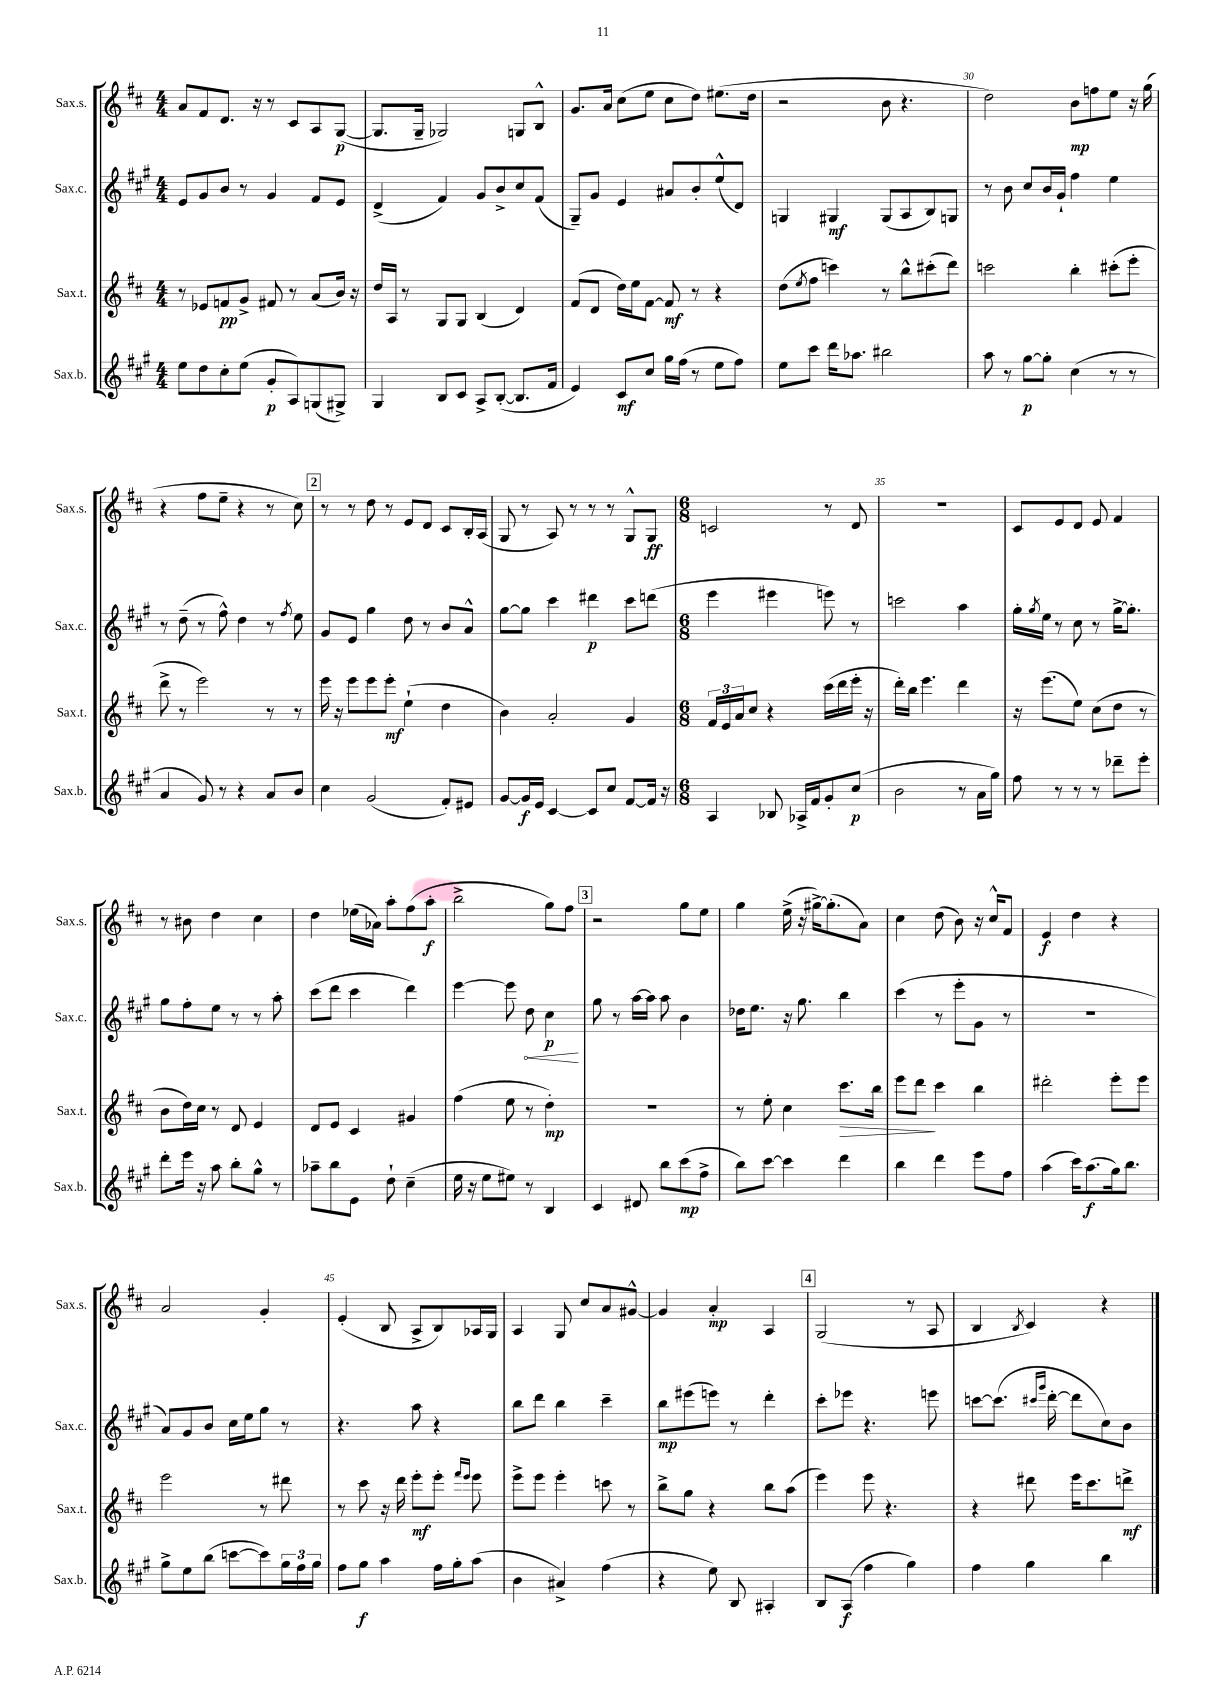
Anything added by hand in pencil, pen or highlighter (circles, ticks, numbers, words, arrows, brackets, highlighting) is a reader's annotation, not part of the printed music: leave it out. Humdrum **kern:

**kern	**dynam	**kern	**dynam	**kern	**dynam	**kern	**dynam
*part4	*part4	*part3	*part3	*part2	*part2	*part1	*part1
*staff4	*staff4	*staff3	*staff3	*staff2	*staff2	*staff1	*staff1
*I"Sax.b.	*	*I"Sax.t.	*	*I"Sax.c.	*	*I"Sax.s.	*
*I'Sax.b.	*	*I'Sax.t.	*	*I'Sax.c.	*	*I'Sax.s.	*
*clefG2	*	*clefG2	*	*clefG2	*	*clefG2	*
*k[f#c#g#]	*	*k[f#c#]	*	*k[f#c#g#]	*	*k[f#c#]	*
*M4/4	*	*M4/4	*	*M4/4	*	*M4/4	*
=26	=26	=26	=26	=26	=26	=26	=26
8ee\L	.	8r	.	8e/L	.	8a/L	.
8dd\	.	8e-X/L	.	8g#/	.	8f#/	.
8cc#'\	.	8fn/	pp	8b/J	.	8.d/J	.
(8ee\J	.	8g^/J	.	8r	.	.	.
.	.	.	.	.	.	16r	.
8g#'/L	p	8f#X/	.	4g#/	.	8r	.
8A/)	.	8r	.	.	.	8c#/L	.
(8Gn/	.	(8a/L	.	8f#/L	.	8A/	.
8G#X^/J)	.	16b/Jk)	.	8e/J	.	([8G/J	p
.	.	16r	.	.	.	.	.
=27	=27	=27	=27	=27	=27	=27	=27
4G#/	.	16dd/LL	.	(4d^/	.	8.G/L]	.
.	.	16A/JJ	.	.	.	.	.
.	.	8r	.	.	.	.	.
.	.	.	.	.	.	16G~/Jk	.
8B/L	.	8G/L	.	4f#/)	.	2G-X/)	.
8c#/J	.	8G/J	.	.	.	.	.
8A^/L	.	(4B/	.	8g#/L	.	.	.
([8B'/J	.	.	.	8b^/	.	.	.
8.B/L]	.	4d/)	.	8cc#/	.	8Gn/L	.
.	.	.	.	(8f#/J	.	8B^^/J	.
16f#/Jk	.	.	.	.	.	.	.
=28	=28	=28	=28	=28	=28	=28	=28
4e/)	.	(8f#/L	.	8G#~/L)	.	8.g/L	.
.	.	8d/J	.	8g#/J	.	.	.
.	.	.	.	.	.	16a/Jk	.
8c#/L	mf	16dd\LL)	.	4e/	.	(8cc#\L	.
.	.	16ee\J	.	.	.	.	.
8cc#/J	.	[8f#\J	.	.	.	8ee\J	.
16gg#\LL	.	8f#/]	mf	8a#X/L	.	8cc#\L	.
(16ff#\JJ	.	.	.	.	.	.	.
8r	.	8r	.	8b'/	.	8dd\J)	.
8ee\L	.	4r	.	(8ee^^/	.	(8.ee#X\L	.
8ff#\J)	.	.	.	8d/J)	.	.	.
.	.	.	.	.	.	16dd\Jk	.
=29	=29	=29	=29	=29	=29	=29	=29
8ee\L	.	(8dd\L	.	4Gn/	.	2r	.
.	.	8qee/	.	.	.	.	.
8ccc#\J	.	8ff#\J	.	.	.	.	.
16ddd\KL	.	4cccn\)	.	4G#X/	mf	.	.
8.aa-X\J	.	.	.	.	.	.	.
2bb#X\	.	8r	.	(8G#/L	.	8b\	.
.	.	8bb^^\L	.	8A/	.	4.r	.
.	.	(8ccc#X'\	.	8B/)	.	.	.
.	.	8ddd\J)	.	8Gn/J	.	.	.
=30	=30	=30	=30	=30	=30	=30	=30
8aa\	.	2cccn\	.	8r	.	2dd\)	.
8r	.	.	.	8b\	.	.	.
[8gg#\L	p	.	.	8cc#/L	.	.	.
8gg#'\J]	.	.	.	16b/L	.	.	.
.	.	.	.	16g#`/JJ	.	.	.
(4cc#\	.	4bb'\	.	4ff#\	.	8b\L	mp
.	.	.	.	.	.	8ffn\	.
8r	.	(8ccc#X'\L	.	4ee\	.	8ee\J	.
8r	.	8eee'\J	.	.	.	16r	.
.	.	.	.	.	.	(16gg\	.
!!LO:LB:g=z
=31	=31	=31	=31	=31	=31	=31	=31
4a/	.	8ddd^\	.	8r	.	4r	.
.	.	8r	.	(8dd~\	.	.	.
8g#/)	.	2eee\)	.	8r	.	8ff#\L	.
8r	.	.	.	8ff#^^\)	.	8ee~\J	.
4r	.	.	.	4dd\	.	4r	.
8a/L	.	8r	.	8r	.	8r	.
.	.	.	.	8qff#/	.	.	.
8b/J	.	8r	.	8ee\	.	8cc#\)	.
!!LO:REH:place=s1:t=2
=32	=32	=32	=32	=32	=32	=32	=32
4cc#\	.	16eee\	.	8g#/L	.	8r	.
.	.	16r	.	.	.	.	.
.	.	8eee\L	.	8e/J	.	8r	.
(2g#/	.	8eee\	.	4gg#\	.	8dd\	.
.	.	8eee'\J	mf	.	.	8r	.
.	.	(4ee`\	.	8dd\	.	8e/L	.
.	.	.	.	8r	.	8d/J	.
8f#'/L)	.	4dd\	.	8b/L	.	8c#/L	.
8e#X/J	.	.	.	8a^^/J	.	16B'/L	.
.	.	.	.	.	.	(16A/JJ	.
=33	=33	=33	=33	=33	=33	=33	=33
[8g#/L	.	4b\)	.	[8gg#\L	.	8G/	.
16g#/L]	f	.	.	8gg#\J]	.	8r	.
16e/JJ	.	.	.	.	.	.	.
[4c#/	.	2a'/	.	4ccc#\	.	8A/)	.
.	.	.	.	.	.	8r	.
8c#/L]	.	.	.	4ddd#X\	p	8r	.
8cc#/J	.	.	.	.	.	8r	.
[8f#/L	.	4g/	.	8ccc#\L	.	8G^^/L	.
16f#/Jk]	.	.	.	(8dddn\J	.	8G/J	ff
16r	.	.	.	.	.	.	.
=34	=34	=34	=34	=34	=34	=34	=34
*M6/8	*	*M6/8	*	*M6/8	*	*M6/8	*
4A/	.	24f#/LL	.	4eee\	.	2cn/	.
.	.	24e/	.	.	.	.	.
.	.	24a/J	.	.	.	.	.
.	.	8cc#/J	.	.	.	.	.
8B-X/	.	4r	.	4eee#X\	.	.	.
16A-X^/LL	.	.	.	.	.	.	.
16f#/J	.	.	.	.	.	.	.
8g#'/	.	(16ccc#\LL	.	8eeen\)	.	8r	.
.	.	16ddd\	.	.	.	.	.
(8cc#/J	p	16eee'\JJ	.	8r	.	8d/	.
.	.	16r	.	.	.	.	.
=35	=35	=35	=35	=35	=35	=35	=35
2b\	.	16ddd'\LL)	.	2cccn\	.	2.r	.
.	.	16bb\JJ	.	.	.	.	.
.	.	4.eee\	.	.	.	.	.
8r	.	4ddd\	.	4aa\	.	.	.
16a\LL	.	.	.	.	.	.	.
16gg#\JJ)	.	.	.	.	.	.	.
=36	=36	=36	=36	=36	=36	=36	=36
8ff#\	.	16r	.	16gg#'\LL	.	8c#/L	.
.	.	.	.	8qgg#/	.	.	.
.	.	(8.eee\L	.	16ee\JJ	.	.	.
8r	.	.	.	8r	.	8e/	.
8r	.	8ee\J)	.	8cc#\	.	8d/J	.
8r	.	(8cc#\L	.	8r	.	8e/	.
8ddd-X~\L	.	8dd\J	.	[16gg#^\KL	.	4f#/	.
.	.	.	.	8.gg#'\J]	.	.	.
8eee'\J	.	8r	.	.	.	.	.
!!LO:LB:g=z
=37	=37	=37	=37	=37	=37	=37	=37
8ddd'\L	.	8b\L	.	8gg#\L	.	8r	.
16eee\Jk	.	16dd\L)	.	8ff#'\	.	8b#X\	.
16r	.	16cc#\JJ	.	.	.	.	.
8aa\	.	8r	.	8ee\J	.	4dd\	.
8bb'\L	.	8d/	.	8r	.	.	.
8gg#^^\J	.	4e/	.	8r	.	4cc#\	.
8r	.	.	.	8aa'\	.	.	.
=38	=38	=38	=38	=38	=38	=38	=38
8aa-X~\L	.	8d/L	.	(8ccc#\L	.	4dd\	.
8bb\	.	8e/J	.	8ddd\J	.	.	.
8e\J	.	4c#/	.	4ccc#\	.	(16ee-X\LL	.
.	.	.	.	.	.	16a-X\JJ)	.
8dd`\	.	.	.	.	.	8aa'\L	.
(4cc#~\	.	4g#X/	.	4ddd\)	.	(8ff#\	.
.	.	.	.	.	.	8aa'\J	f
=39	=39	=39	=39	=39	=39	=39	=39
16ee\	.	(4ff#\	.	[4eee\	.	2bb^\	.
16r	.	.	.	.	.	.	.
8ee\L	.	.	.	.	.	.	.
8ee#X\J)	.	8ee\	.	8eee\]	.	.	.
!	!	!	!	!	!LO:HP:b	!	!
8r	.	8r	.	8dd\	<	.	.
4B/	.	4dd'\)	mp	4cc#\	p	8gg\L)	.
.	.	.	.	.	.	8ff#\J	.
.	.	.	.	.	[	.	.
!!LO:REH:place=s1:t=3
=40	=40	=40	=40	=40	=40	=40	=40
4c#/	.	2.r	.	8gg#\	.	2r	.
.	.	.	.	8r	.	.	.
8d#X/	.	.	.	[16aa\LL	.	.	.
.	.	.	.	16aa\JJ]	.	.	.
8bb\L	.	.	.	8aa\	.	.	.
(8ccc#\	mp	.	.	4b\	.	8gg\L	.
8ff#^\J	.	.	.	.	.	8ee\J	.
=41	=41	=41	=41	=41	=41	=41	=41
8bb\L)	.	8r	.	16dd-X\KL	.	4gg\	.
.	.	.	.	8.ee\J	.	.	.
[8ccc#\J	.	8ee'\	.	.	.	.	.
4ccc#\]	.	4cc#\	.	16r	.	(16ee^\	.
.	.	.	.	8.gg#\	.	16r	.
.	.	.	.	.	.	[16gg#X^\KL)	.
.	.	.	.	.	.	(8.gg#'\]	.
!	!	!	!LO:HP:b	!	!	!	!
4ddd\	.	8.ccc#\L	>	4bb\	.	.	.
.	.	.	.	.	.	8a\J)	.
.	.	16bb\Jk	.	.	.	.	.
=42	=42	=42	=42	=42	=42	=42	=42
4bb\	.	8eee\L	.	(4ccc#\	.	4cc#\	.
.	.	8ddd\J	.	.	.	.	.
4ddd\	.	4ccc#\	]	8r	.	(8dd\	.
.	.	.	.	8eee'\L	.	8b\)	.
8eee\L	.	4bb\	.	8g#\J	.	16r	.
.	.	.	.	.	.	16cc#^^/KL	.
8ff#\J	.	.	.	8r	.	8f#/J	.
=43	=43	=43	=43	=43	=43	=43	=43
(4aa\	.	2ddd#X'\	.	2.r	.	4e/	f
16ccc#\KL)	.	.	.	.	.	4dd\	.
(8.aa\	f	.	.	.	.	.	.
16gg#\k)	.	8eee'\L	.	.	.	4r	.
8.bb\J	.	.	.	.	.	.	.
.	.	8eee\J	.	.	.	.	.
!!LO:LB:g=z
=44	=44	=44	=44	=44	=44	=44	=44
8gg#^\L	.	2eee\	.	8a/L)	.	2a/	.
8ee\	.	.	.	8g#/	.	.	.
(8bb\J	.	.	.	8b/J	.	.	.
[8cccn\L	.	.	.	16cc#\LL	.	.	.
.	.	.	.	16ee\J	.	.	.
8ccc\])	.	8r	.	8gg#\J	.	4g'/	.
24gg#\L	.	8ddd#X\	.	8r	.	.	.
24ff#\	.	.	.	.	.	.	.
24gg#\JJ	.	.	.	.	.	.	.
=45	=45	=45	=45	=45	=45	=45	=45
8ff#\L	.	8r	.	4.r	.	(4e'/	.
8gg#\J	f	8ccc#\	.	.	.	.	.
4aa\	.	16r	.	.	.	8B/	.
.	.	16ddd\	.	.	.	.	.
.	.	8eee'\L	mf	8aa\	.	8A^/L	.
16ff#\LL	.	8eee'\J	.	4r	.	8B/)	.
16gg#'\J	.	.	.	.	.	.	.
.	.	16qqfff#/LL	.	.	.	.	.
.	.	16qqeee/JJ	.	.	.	.	.
(8aa\J	.	8eee\	.	.	.	16A-X/L	.
.	.	.	.	.	.	16G/JJ	.
=46	=46	=46	=46	=46	=46	=46	=46
4b\	.	8eee^\L	.	8bb\L	.	4A/	.
.	.	8eee\J	.	8ddd\J	.	.	.
4a#X^/)	.	4eee'\	.	4bb\	.	8G/	.
.	.	.	.	.	.	8cc#/L	.
(4ff#\	.	8cccn\	.	4ccc#~\	.	8a/	.
.	.	8r	.	.	.	[8g#X^^/J	.
=47	=47	=47	=47	=47	=47	=47	=47
4r	.	8bb^\L	.	8bb\L	mp	4g#/]	.
.	.	8gg\J	.	(8eee#X\	.	.	.
8ee\)	.	4r	.	8eeen\J)	.	4a'/	mp
8B/	.	.	.	8r	.	.	.
4A#X'/	.	8bb\L	.	4ddd'\	.	4A/	.
.	.	(8aa\J	.	.	.	.	.
!!LO:REH:place=s1:t=4
=48	=48	=48	=48	=48	=48	=48	=48
8B/L	.	4eee\)	.	8ccc#'\L	.	(2G/	.
(8A/J	f	.	.	8eee-X\J	.	.	.
4ff#\	.	8eee\	.	4.r	.	.	.
.	.	4.r	.	.	.	.	.
4gg#\)	.	.	.	.	.	8r	.
.	.	.	.	8eeen\	.	8A/	.
=49	=49	=49	=49	=49	=49	=49	=49
4ff#\	.	4r	.	[8cccn\L	.	4B/	.
.	.	.	.	(8.ccc\J]	.	.	.
.	.	.	.	.	.	8qB/	.
4gg#\	.	8ddd#X\	.	.	.	4c#/)	.
.	.	.	.	16qqccc#X/LL	.	.	.
.	.	.	.	16qqggg#/JJ	.	.	.
.	.	.	.	[16ddd'\	.	.	.
.	.	16eee\KL	.	8ddd\L]	.	.	.
.	.	8.ccc#\	.	.	.	.	.
4bb\	.	.	.	8cc#\)	.	4r	.
.	.	8dddn^\J	mf	8b\J	.	.	.
==	==	==	==	==	==	==	==
*-	*-	*-	*-	*-	*-	*-	*-
